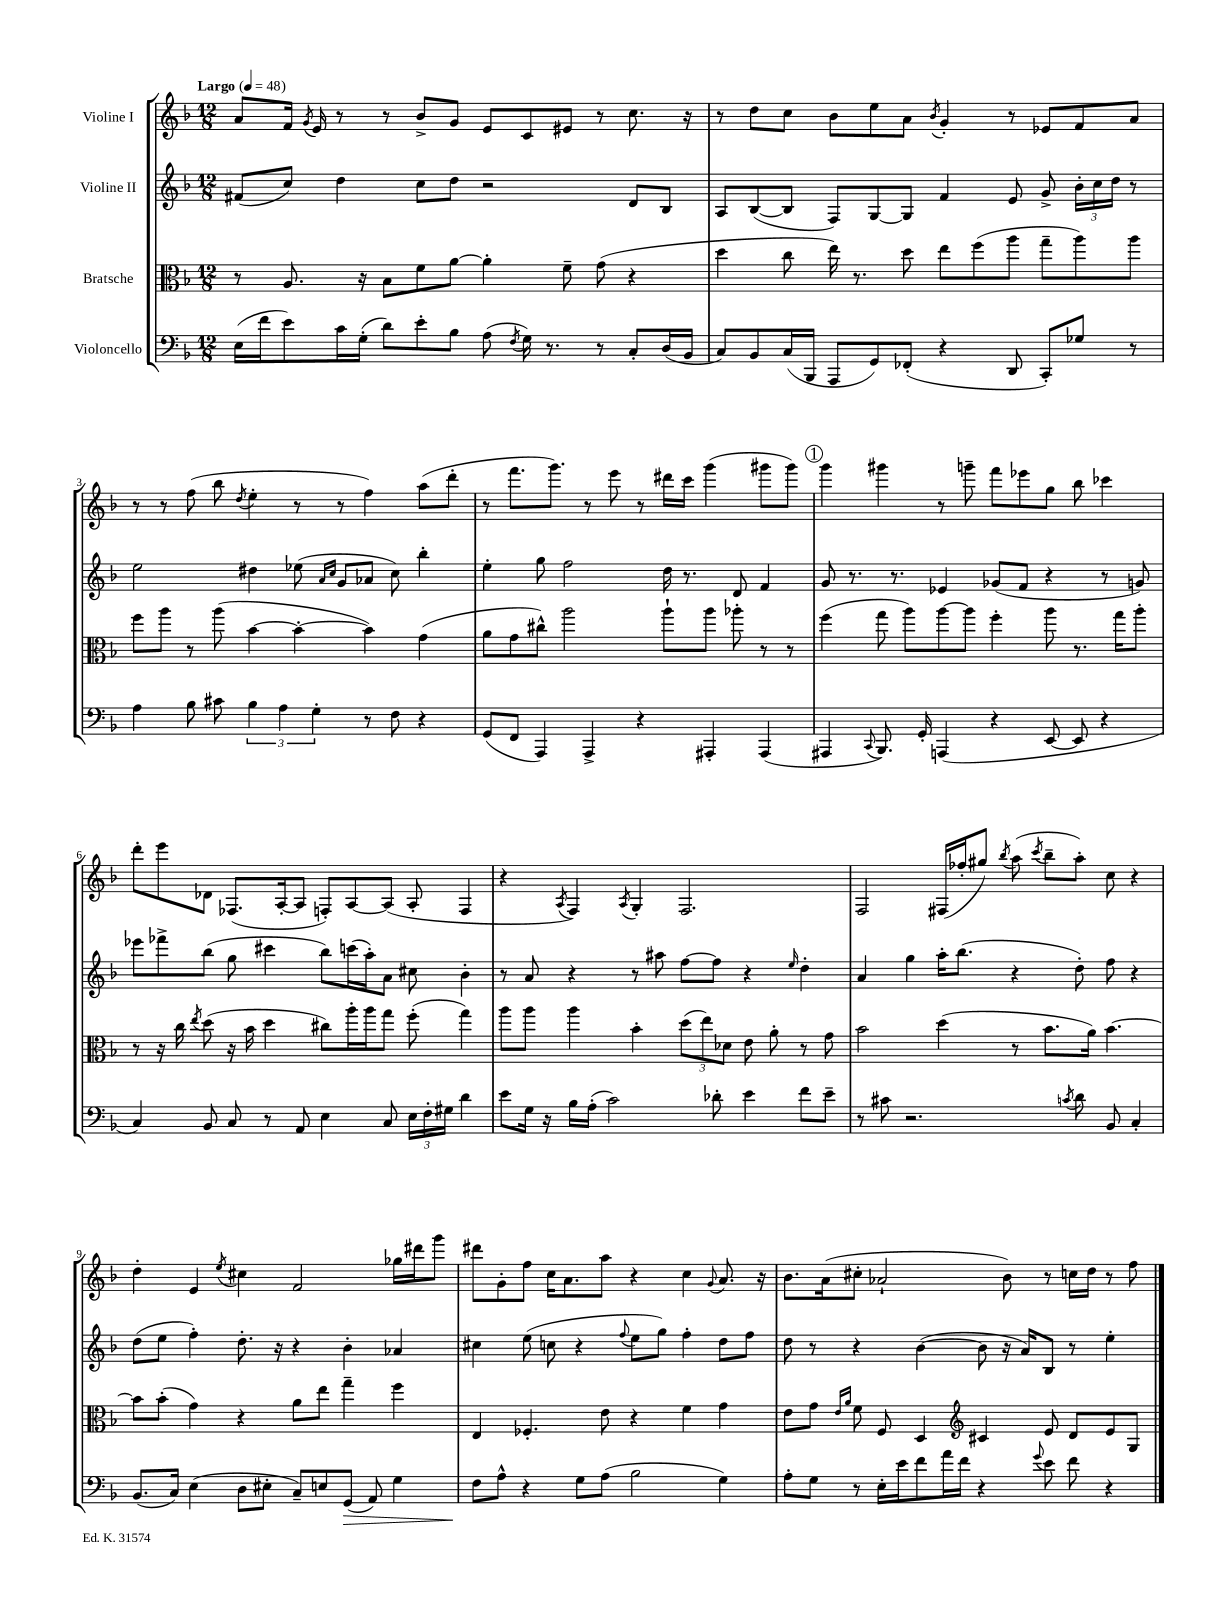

**kern	**kern	**kern	**kern
*staff4	*staff3	*staff2	*staff1
*clefF4	*clefC3	*clefG2	*clefG2
*k[b-]	*k[b-]	*k[b-]	*k[b-]
*M12/8	*M12/8	*M12/8	*M12/8
*MM48	*MM48	*MM48	*MM48
(16E	8r	(8f#	8a
16f	.	.	.
8e)	8.A	8cc)	16f
.	.	.	8qg
.	.	.	16e
16c	.	4dd	8r
(16G'	16r	.	.
8d)	8B-	.	8r
8e'	8f	8cc	8b-^
8B-	[8a	8dd	8g
(8A	4a']	2r	8e
8qF	.	.	.
16G)	.	.	8c
8.r	.	.	.
.	8f~	.	8e#
8r	(8g	.	8r
8C'	4r	8d	8.cc
(16D	.	8B-	.
16BB-	.	.	16r
=	=	=	=
8C)	4dd	8A	8r
8BB-	.	([8B-	8dd
(16C	8cc	8B-]	8cc
16BBB-	.	.	.
8AAA	16ee)	8F)	8b-
.	8.r	.	.
8GG)	.	[8G	8ee
(8FF-'	8dd	8G]	8a
.	.	.	8qb-
4r	8ee	4f	4g'
.	(8ff	.	.
8DD	8aa	8e	8r
8CC')	8gg~	8g^	8e-
8G-	8aa)	24b-'	8f
.	.	24cc	.
.	.	24dd	.
8r	8aa	8r	8a
=	=	=	=
4A	8ff	2ee	8r
.	8aa	.	8r
8B-	8r	.	(8ff
8c#	(8aa	.	8bb-
.	.	.	8qdd
6B-	[4b-	4dd#	4ee'
6A	.	.	.
.	4b-'_	(8ee-	8r
6G'	.	.	.
.	.	16qqa	.
.	.	16qqcc	.
.	.	8g	8r
8r	4b-])	8a-	4ff)
8F	.	8cc)	.
4r	(4g	4bb-'	(8aa
.	.	.	8ddd'
=	=	=	=
(8GG	8a	4ee'	8r
8FF	8g	.	8.fff
4AAA)	8cc#^^)	8gg	.
.	.	.	8.ggg)
.	2aa	2ff	.
4AAA^	.	.	8r
.	.	.	8eee
4r	.	.	8r
.	8aa`	16dd	16ddd#
.	.	8.r	16ccc
4AAA#'	8aa	.	(4ggg
.	8aa-'	8d	.
(4AAA#	8r	4f	8ggg#
.	8r	.	8ggg#)
=	=	=	=
4AAA#	(4ff	8g	4ggg
.	.	8.r	.
8qqCC	.	.	.
8.BBB-)	8gg	.	4ggg#
.	.	8.r	.
.	8aa)	.	.
16GG'	.	.	.
(4AAA	[8aa	4e-	8r
.	8aa]	.	8ggg~
4r	4ff'	(8g-	8fff
.	.	8f	8eee-
[8EE	8aa	4r	8gg
8EE]	8.r	.	8bb-
4r	.	8r	4ccc-
.	16gg	.	.
.	8aa'	8g)	.
=	=	=	=
4C)	8r	8eee-	8ddd'
.	16r	8fff-^	8eee
.	16cc	.	.
.	8qee	.	.
8BB-	(8dd	(8bb-	8d-
8C	16r	8gg	(8.F-
.	16b-	.	.
8r	4dd	4ccc#	.
.	.	.	[16A'
8AA	.	.	8A]
4E	8cc#)	8bb-)	8F')
.	16aa'	(16ccc	[8A
.	16aa	16aa')	.
8C	8gg	8a	(8A]
24E	(8ff'	8cc#	8A'
24F'	.	.	.
24G#	.	.	.
4d	4gg)	4b-'	4F
=	=	=	=
8e	8aa	8r	4r
16G	8aa	8a	.
16r	.	.	.
.	.	.	8qA
16B-	4aa	4r	4F)
(16A'	.	.	.
2c)	.	.	.
.	.	.	8qA
.	4b-'	8r	4G'
.	.	8aa#	.
.	(12dd	[8ff	2.F
.	12ee)	.	.
8d-'	.	8ff]	.
.	12d-	.	.
4e	8e	4r	.
.	8a'	.	.
.	.	16qqee	.
8f	8r	4dd'	.
8e~	8g	.	.
=	=	=	=
8r	2b-	4a	2F
8c#	.	.	.
2.r	.	4gg	.
.	(4dd	16aa'	(16F#
.	.	(8.bb-	16ff-'
.	.	.	8gg#)
.	.	.	8qbb-
.	8r	4r	(8aa
.	.	.	8qccc
.	8.b-	.	8bb-~
8qc	.	.	.
8d	.	8dd')	8aa')
.	16a)	.	.
8BB-	[4.b-	8ff	8cc
4C'	.	4r	4r
=	=	=	=
(8.BB-	8b-]	(8dd	4dd'
.	(8b-'	8ee	.
16C)	.	.	.
(4E	4g)	4ff')	4e
.	.	.	8qee
8D	4r	8.dd'	4cc#
8E#'	.	.	.
.	.	16r	.
8C~)	8a	4r	2f
8E	8ee	.	.
(8GG	4gg~	4b-'	.
8AA)	.	.	.
4G	4ff	4a-	16gg-
.	.	.	16ddd#
.	.	.	8ggg
=	=	=	=
8F	4E	4cc#	8ddd#
8A^^	.	.	8g'
4r	4.F-'	(8ee	8ff
.	.	8cc	16cc
.	.	.	8.a
8G	.	4r	.
(8A	8e	.	8aa
.	.	8qqff	.
2B-	4r	8ee	4r
.	.	8gg)	.
.	4f	4ff'	4cc
.	.	.	8qqg
4G)	4g	8dd	8.a
.	.	8ff	.
.	.	.	16r
=	=	=	=
8A'	8e	8dd	8.b-
8G	8g	8r	.
.	.	.	(16a
.	16qqe	.	.
.	16qqa	.	.
8r	8f	4r	8cc#'
16E'	8F	.	2a-`
16e	.	.	.
8f	4D	([4b-	.
16a	.	.	.
16f	.	.	.
*	*clefG2	*	*
4r	4c#	8b-]	.
.	.	16r	8b-)
.	.	16a)	.
8qqg	.	.	.
8e	8e	8B-	8r
8f	8d	8r	16cc
.	.	.	16dd
4r	8e	4ee'	8r
.	8G	.	8ff
==	==	==	==
*-	*-	*-	*-
